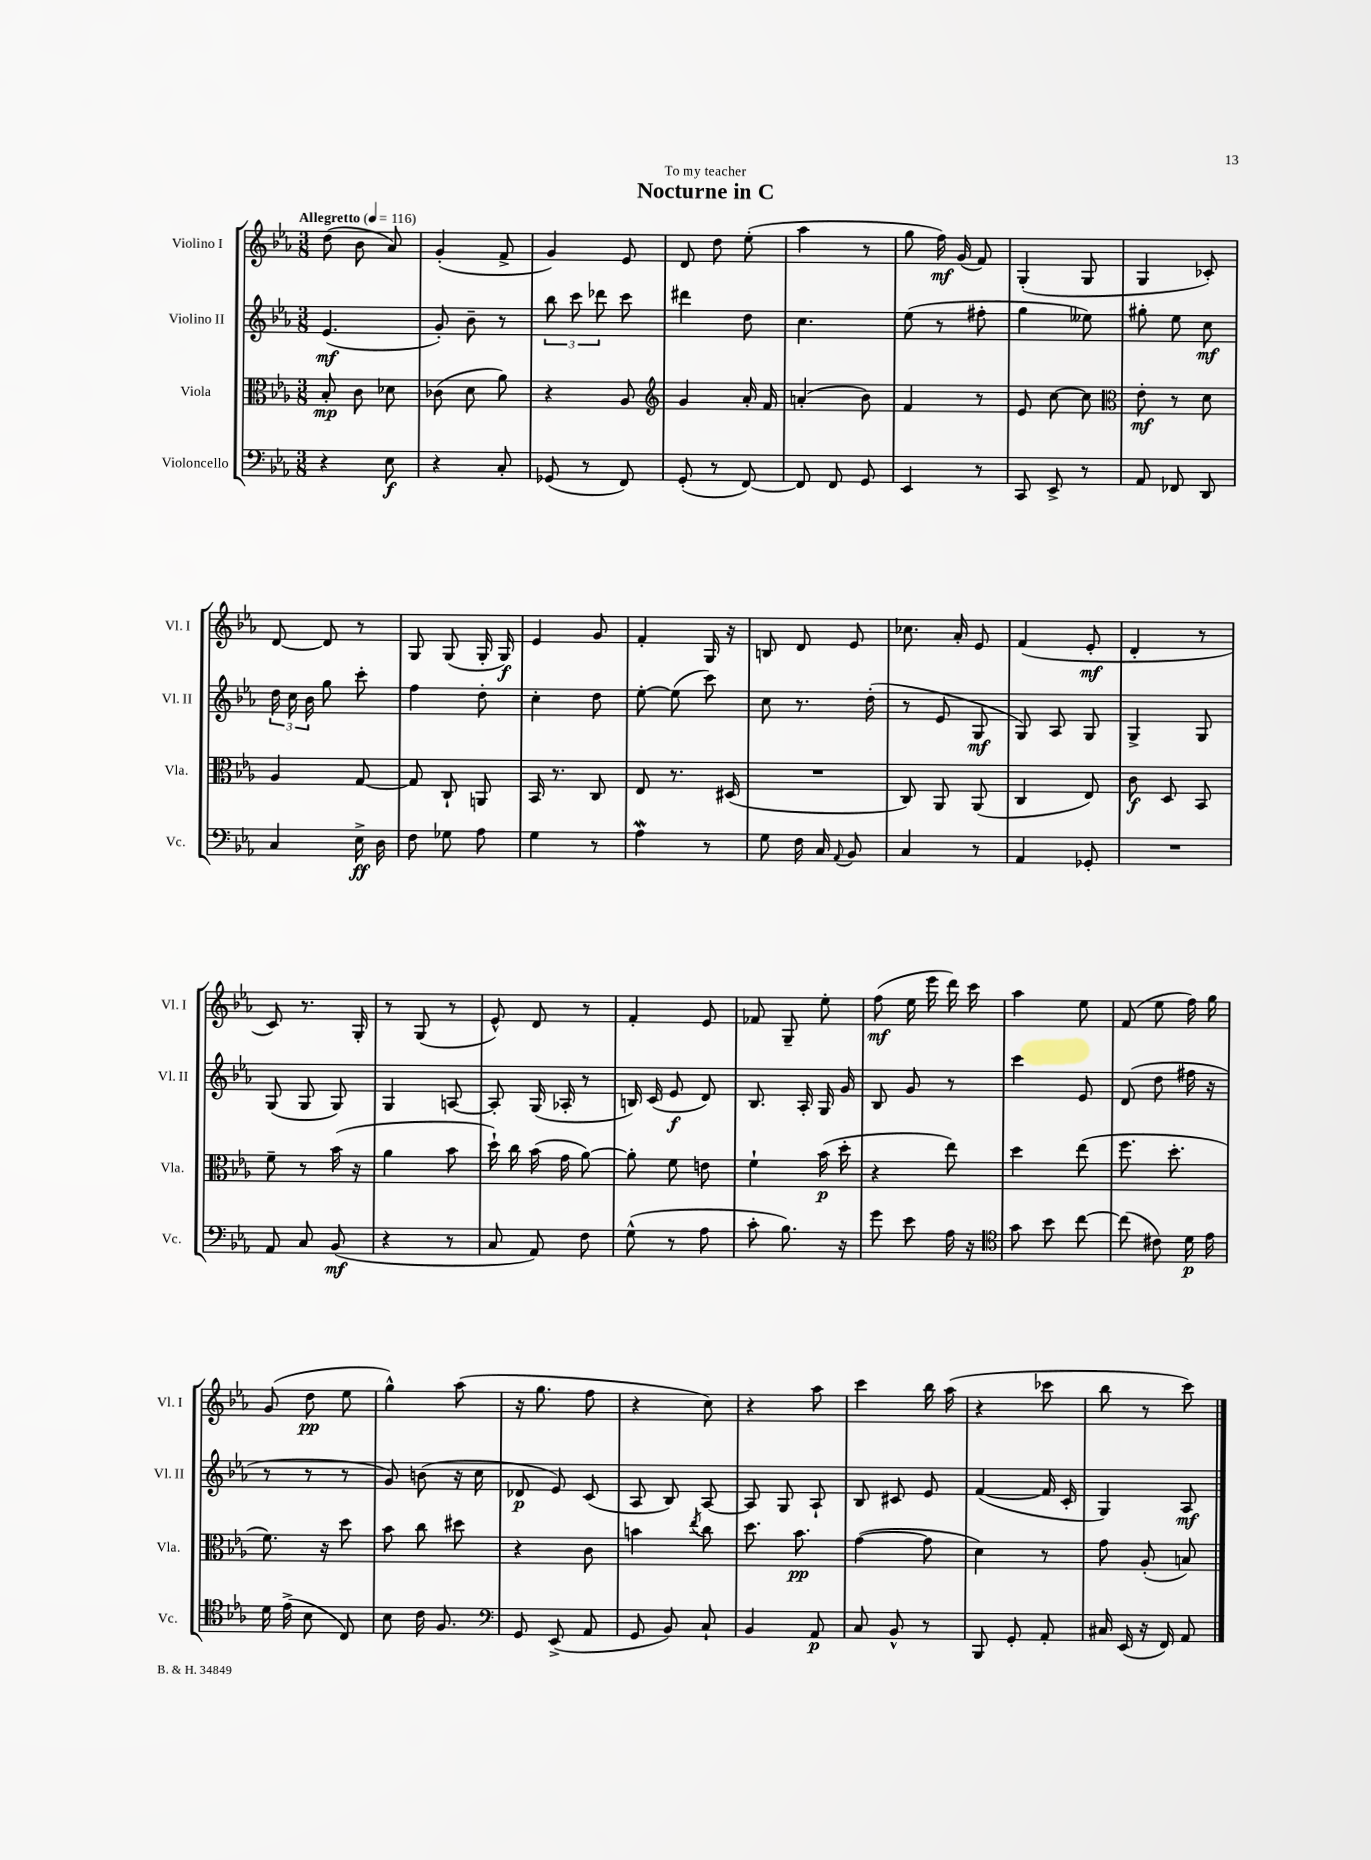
\header { title = "Nocturne in C" dedication = "To my teacher" }
<<
\new StaffGroup <<
\new Staff = "s0" \with { instrumentName = "Violino I" shortInstrumentName = "Vl. I" } {
    \clef treble \key ees \major \numericTimeSignature \time 3/8 \tempo "Allegretto" 4 = 116
    \autoBeamOff d''8( bes'8 aes'8) |
    g'4-.( f'8-> |
    g'4) ees'8 |
    d'8 d''8 ees''8-.( |
    aes''4 r8 |
    g''8 f''16\mf) g'16( f'8) |
    g4-.( g8 |
    g4 ces'8-.) |
    d'8~ d'8 r8 |
    g8 g8( g16-. g16\f) |
    ees'4 g'8 |
    f'4-. g16 r16 |
    b8 d'8 ees'8 |
    ces''8. aes'16-. ees'8 |
    f'4( ees'8-.\mf |
    d'4-. r8 |
    c'8) r8. g16-. |
    r8 g8( r8 |
    ees'8-^) d'8 r8 |
    f'4-. ees'8 |
    fes'8 g8-- ees''8-. |
    f''8\mf( ees''16 ees'''16 d'''16) c'''16 |
    aes''4 ees''8 |
    f'8( ees''8 f''16) g''16 |
    g'8( d''8\pp ees''8 |
    g''4-^) aes''8( |
    r16 g''8. f''8 |
    r4 c''8) |
    r4 aes''8 |
    c'''4 bes''16 aes''16( |
    r4 ces'''8 |
    bes''8 r8 c'''8) \bar "|." |
}
\new Staff = "s1" \with { instrumentName = "Violino II" shortInstrumentName = "Vl. II" } {
    \clef treble \key ees \major \numericTimeSignature \time 3/8
    \autoBeamOff ees'4.\mf( |
    g'8-.) bes'8-- r8 |
    \tuplet 3/2 { bes''8 c'''8 des'''8 } c'''8 |
    dis'''4 d''8 |
    c''4. |
    ees''8( r8 fis''8-. |
    g''4 eeses''8) |
    gis''8-. ees''8 c''8\mf |
    \tuplet 3/2 { d''16 c''16 bes'16 } g''8 c'''8-. |
    f''4 d''8-. |
    c''4-. d''8 |
    ees''8~-. ees''8( c'''8) |
    c''8 r8. d''16-.( |
    r8 ees'8 g8\mf |
    g8) aes8 g8 |
    g4-> g8 |
    g8( g8 g8) |
    g4 a8~ |
    a8-. g16( aes16-. r8 |
    b16) c'16( ees'8\f d'8) |
    bes8. aes16-. g16 g'16 |
    bes8 g'8 r8 |
    c'''4 ees'8 |
    d'8( d''8 fis''16 r16 |
    r8 r8 r8 |
    g'8) b'8( r16 c''16 |
    des'8\p ees'8) c'8( |
    aes8 bes8) aes8~ |
    aes8 g8 aes8-! |
    bes8 cis'8 ees'8 |
    f'4~( f'16 c'16-. |
    g4) aes8\mf \bar "|." |
}
\new Staff = "s2" \with { instrumentName = "Viola" shortInstrumentName = "Vla." } {
    \clef alto \key ees \major \numericTimeSignature \time 3/8
    \autoBeamOff bes8-.\mp c'8 des'8 |
    ces'8( d'8 aes'8) |
    r4 aes8 |
    \clef treble g'4 aes'16-. f'16 |
    a'4-.( bes'8) |
    f'4 r8 |
    ees'8 c''8~ c''8 |
    \clef alto ees'8-.\mf r8 d'8 |
    aes4 g8~ |
    g8 c8-! a,8 |
    bes,16 r8. c8 |
    ees8 r8. dis16( |
    R4. |
    c8) aes,8 aes,8( |
    c4 ees8) |
    c'8\f d8 bes,8 |
    f'8-- r8 bes'16( r16 |
    aes'4 bes'8 |
    d''16-!) c''16 bes'16( g'16 aes'8~) |
    aes'8-. f'8 e'8 |
    f'4-! bes'16\p( d''16-. |
    r4 ees''8) |
    d''4 ees''8( |
    f''8. d''8.-. |
    f'8.) r16 d''8 |
    bes'8 c''8 dis''8 |
    r4 c'8 |
    b'4 \acciaccatura { ees''8 } c''8 |
    d''8. bes'8.\pp |
    g'4~( g'8 |
    d'4) r8 |
    g'8 aes8-.( b8) \bar "|." |
}
\new Staff = "s3" \with { instrumentName = "Violoncello" shortInstrumentName = "Vc." } {
    \clef bass \key ees \major \numericTimeSignature \time 3/8
    \autoBeamOff r4 ees8\f |
    r4 c8-. |
    ges,8( r8 f,8) |
    g,8-.( r8 f,8~) |
    f,8 f,8 g,8 |
    ees,4 r8 |
    c,8 ees,8-> r8 |
    aes,8 fes,8 d,8 |
    c4 ees16->\ff d16 |
    f8 ges8 aes8 |
    g4 r8 |
    aes4\mordent r8 |
    g8 f16 c16 \appoggiatura { aes,8 } bes,8 |
    c4 r8 |
    aes,4 ges,8-. |
    R4. |
    aes,8 c8 bes,8\mf( |
    r4 r8 |
    c8 aes,8) f8 |
    g8-^( r8 aes8 |
    c'8-. bes8.) r16 |
    g'8 ees'8 aes16 r16 |
    \clef tenor g'8 bes'8 c''8~ |
    c''8( cis'8) d'16\p ees'16 |
    d'16 ees'16->( bes8 c8) |
    bes8 c'16 f8. |
    \clef bass g,8 ees,8->( aes,8 |
    g,8 bes,8) c8-! |
    bes,4 aes,8\p |
    c8 bes,8-^ r8 |
    bes,,8 g,8-. aes,8-. |
    cis16 ees,16( r16 f,16) aes,8 \bar "|." |
}
>>
>>
\layout { \context { \Score \remove "Bar_number_engraver" } }
